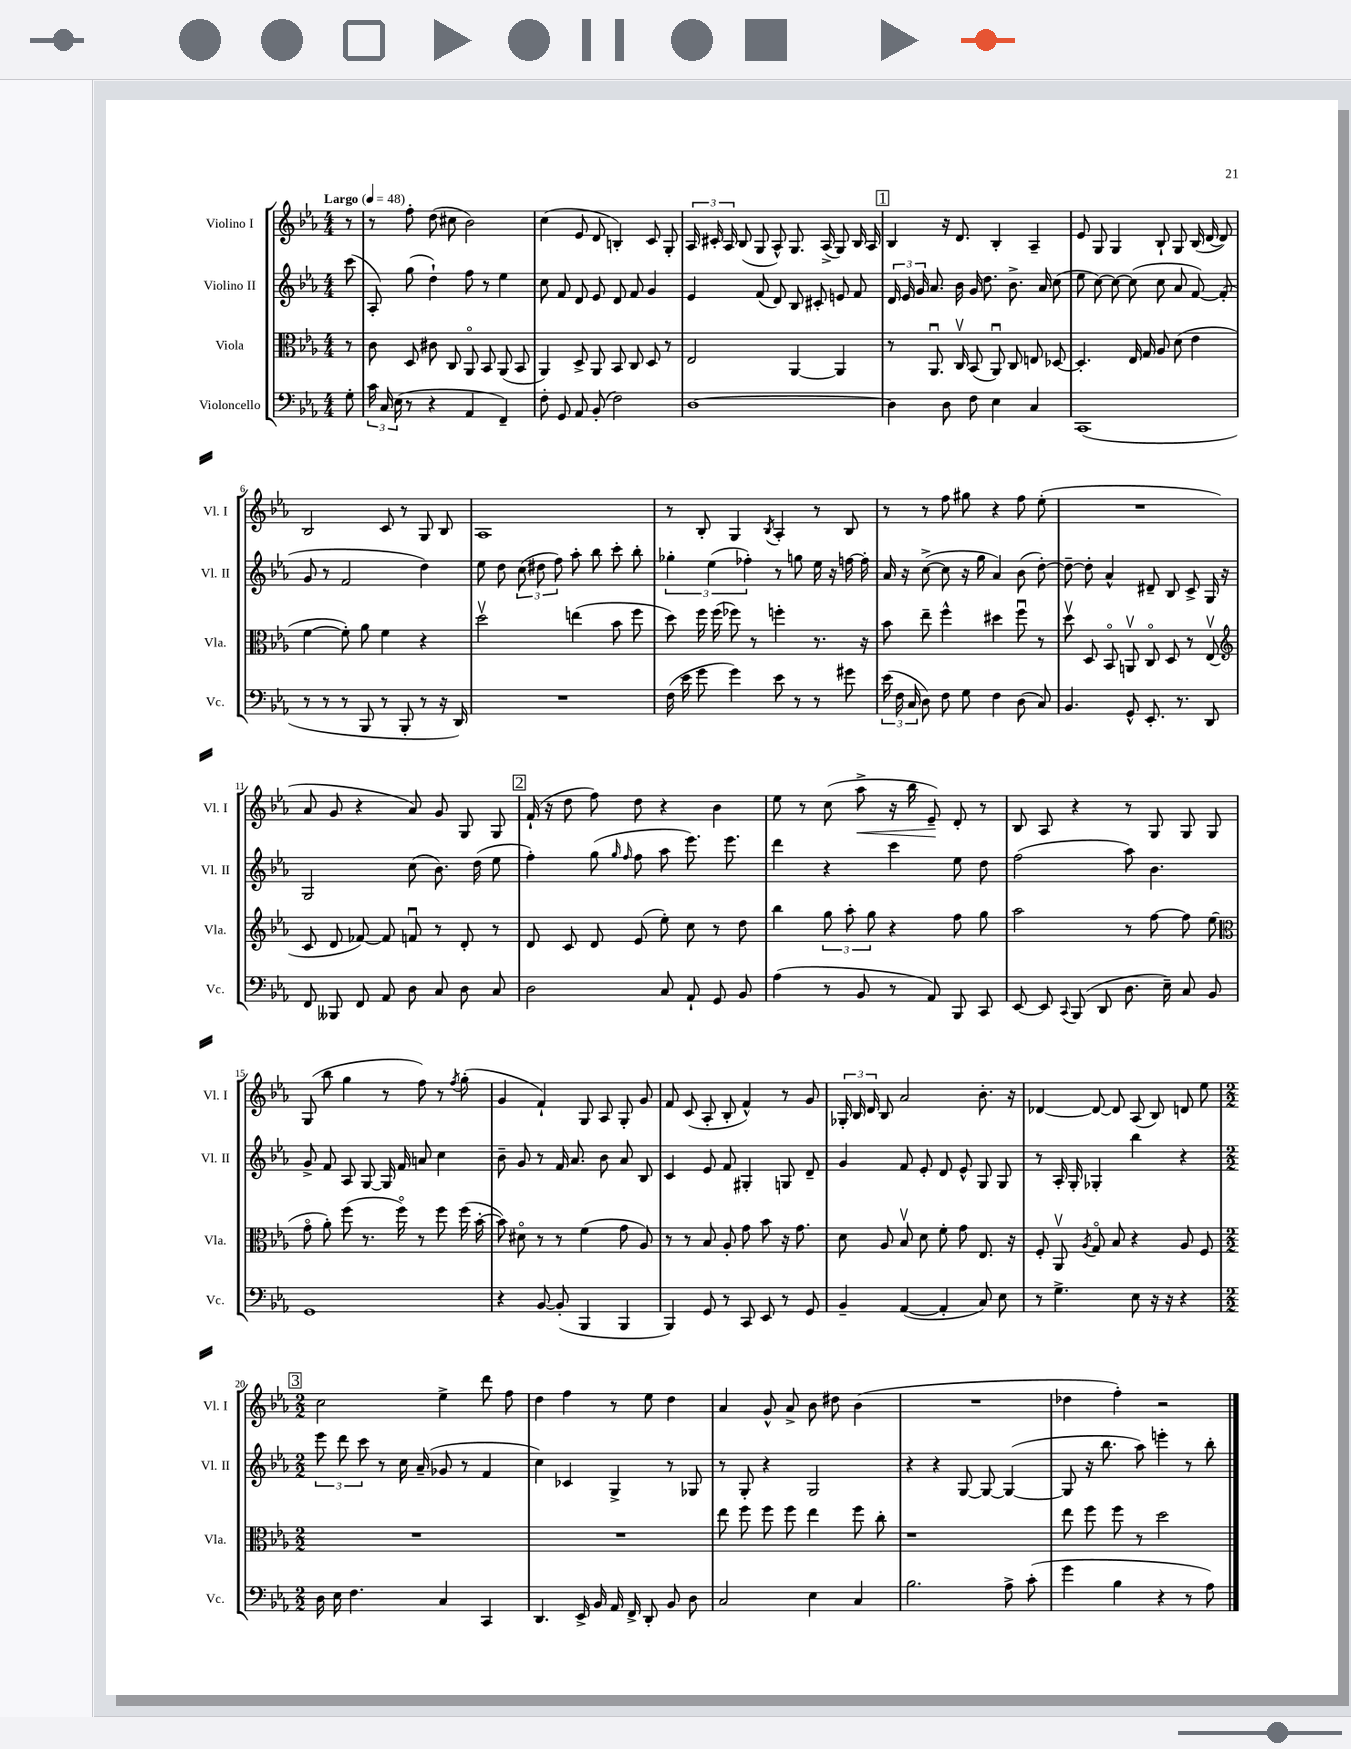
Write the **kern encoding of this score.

**kern	**kern	**kern	**kern	**dynam
*part4	*part3	*part2	*part1	*part1
*staff4	*staff3	*staff2	*staff1	*staff1
*I"Violoncello	*I"Viola	*I"Violino II	*I"Violino I	*
*I'Vc.	*I'Vla.	*I'Vl. II	*I'Vl. I	*
*clefF4	*clefC3	*clefG2	*clefG2	*
*k[b-e-a-]	*k[b-e-a-]	*k[b-e-a-]	*k[b-e-a-]	*
*M4/4	*M4/4	*M4/4	*M4/4	*
*MM48	*MM48	*MM48	*MM48	*
=	=	=	=	=
!	!	!	!LO:TX:a:B:t=Largo	!
8G'\	8r	(8ccc\	8r	.
=1	=1	=1	=1	=1
24c\	8c\	8A-'/)	8r	.
24C/	.	.	.	.
(24E-\	.	.	.	.
8r	8D/	(8gg\	8ff'\	.
4r	8c#X\	4dd`\)	(8dd\	.
.	8C/	.	8cc#X\	.
4AA-/	8AA-/	8ff\	2b-\)	.
.	8BB-/	8r	.	.
4FF~/)	(8AA-/	4ee-\	.	.
.	8BB-/	.	.	.
=2	=2	=2	=2	=2
8F'\	4AA-/)	8cc\	(4cc\	.
8GG/	.	8f/	.	.
8AA-/	8D^/	8d/	8e-/	.
(8BB-'/	8AA-/	8e-/	8d/	.
2F\)	8BB-/	8d/	4Bn'/)	.
.	8C/	8f/	.	.
.	8D/	4g/	8c/	.
.	8r	.	8G'/	.
=3	=3	=3	=3	=3
[1D	2E-/	4e-/	24A-/	.
.	.	.	24c#X'/	.
.	.	.	24A-/	.
.	.	.	(8B-/	.
.	.	(8f/	8G/	.
.	.	8d/)	8A-^^/)	.
.	[4AA-/	8B-/	8.G/	.
.	.	8c#X'/	.	.
.	.	.	(16A-^/	.
.	4AA-/]	8en/	8G/)	.
.	.	8f/	16B-/	.
.	.	.	16A-/	.
!!LO:REH:place=s1:t=1
=4	=4	=4	=4	=4
4D\]	8r	24d/	4B-/	.
.	.	24e-/	.	.
.	.	24g/	.	.
.	8.AA-u/	8.a-/	.	.
8D\	.	.	16r	.
.	16Cv/	16b-\	8.d/	.
8F\	(8BB-/	16g/	.	.
.	.	8.dd\	.	.
4E-\	8AA-u/)	.	4B-'/	.
.	8C/	8.b-^\	.	.
4C/	8En/	.	4A-~/	.
.	.	16a-/	.	.
.	[8D-X/	(8cc\	.	.
=5	=5	=5	=5	=5
(1CC	4.D-'/]	8ee-\	8e-/	.
.	.	[8cc\)	8G/	.
.	.	8cc\_	4G/	.
.	16E-/	(8cc\]	.	.
.	16G/	.	.	.
.	8A-/	8cc\	8B-`/	.
.	(8d\	8a-/	8G/	.
.	4e-\	[8f/)	(16B-/	.
.	.	.	[16d/	.
.	.	(8f'/]	8d/])	.
!!LO:LB:g=z
=6	=6	=6	=6	=6
8r	[4f\	8g/	2B-/	.
8r	.	8r	.	.
8r	8f'\])	2f/	.	.
8BBB-/	8a-\	.	.	.
8r	4f\	.	8c/	.
8BBB-'/	.	.	8r	.
8r	4r	4dd\)	8G/	.
16r	.	.	8B-/	.
16DD/)	.	.	.	.
=7	=7	=7	=7	=7
1r	2ddv\	8ee-\	1A-	.
.	.	8dd\	.	.
.	.	(12cc\	.	.
.	.	12dd#X\	.	.
.	.	12ff\)	.	.
.	(4een\	8aa-'\	.	.
.	.	8bb-\	.	.
.	8b-\	8ccc'\	.	.
.	8ff\	8bb-'\	.	.
=8	=8	=8	=8	=8
(16F\	8dd\)	6gg-X'\	8r	.
16e-\	.	.	.	.
8g\	16ff\	.	8B-'/	.
.	.	(6ee-\	.	.
.	(16ff\	.	.	.
4g\)	8ff-X\)	.	4G/	.
.	.	6ff-X'\)	.	.
.	8r	.	.	.
.	.	.	8qB-/	.
8e-\	4ffn'\	8r	4A-'/	.
8r	.	8ggn\	.	.
8r	8.r	16ee-\	8r	.
.	.	16r	.	.
8g#X\	.	[16ffn\	8B-/	.
.	16r	16ff'\]	.	.
=9	=9	=9	=9	=9
(24e-\	8b-\	16a-/	8r	.
24F\	.	.	.	.
.	.	16r	.	.
24C/	.	.	.	.
8D\)	8ee-~\	([8cc^\	8r	.
8F\	4ff^^\	8cc\]	8ff\	.
8G\	.	16r	8gg#X\	.
.	.	16gg\	.	.
4F\	4dd#X\	4a-/)	4r	.
(8D\	8ffu\	(8b-\	8ff\	.
8C/)	8r	[8dd'\)	(8ee-'\	.
=10	=10	=10	=10	=10
4.BB-/	8ddv\	8dd~\_	1r	.
.	8D/	8dd'\]	.	.
.	8BB-/	4a-^^/	.	.
8GG^^/	8AAnv/	.	.	.
8.EE-'/	8C/	8d#X~/	.	.
.	8D/	8B-/	.	.
8.r	.	.	.	.
.	8r	8c^/	.	.
8DD/	(8E-v/	16G/	.	.
.	.	16r	.	.
!!LO:LB:g=z
=11	=11	=11	=11	=11
*	*clefG2	*	*	*
8FF/	8c/	2G/	8a-/	.
8BBB--X/	8d/	.	8g/	.
8FF/	[8f-X/)	.	4r	.
8AA-/	8f-/]	.	.	.
8D\	8fnu/	(8cc\	8a-/)	.
8C/	8r	8.b-\)	8g/	.
8D\	8d'/	.	8G/	.
.	.	(16dd\	.	.
8C/	8r	8ee-\	8G/	.
!!LO:REH:place=s1:t=2
=12	=12	=12	=12	=12
2D\	8d/	4ff'\)	(16f`/	.
.	.	.	16r	.
.	8c/	.	8dd\	.
.	8d/	(8gg\	8ff\)	.
.	.	16qqgg/	.	.
.	.	16qqff/	.	.
.	(8e-/	8ff\	8dd\	.
8C/	8ee-'\)	8aa-\	4r	.
8AA-`/	8cc\	8.eee-\)	.	.
8GG/	8r	.	4b-\	.
.	.	8.eee-\	.	.
8BB-/	8dd\	.	.	.
=13	=13	=13	=13	=13
(4A-\	4bb-\	4ddd\	8ee-\	.
.	.	.	8r	.
8r	12gg\	4r	(8cc\	.
.	12aa-'\	.	.	.
!	!	!	!	!LO:HP:b
8BB-/	.	.	8aa-^\	<
.	12gg\	.	.	.
8r	4r	4ccc\	16r	.
.	.	.	16bb-\	.
8AA-/)	.	.	8e-~/)	.
8BBB-/	8ff\	8ee-\	8d'/	[
8CC/	8gg\	8dd\	8r	.
=14	=14	=14	=14	=14
[8EE-/	2aa-\	(2ff\	8B-/	.
8EE-/]	.	.	8A-/	.
8qqCC/	.	.	.	.
(8BBB-/	.	.	4r	.
8DD/	.	.	.	.
8.D\	8r	8aa-\)	8r	.
.	[8ff\	4.b-\	8G/	.
16E-~\)	.	.	.	.
8C/	8ff\]	.	8G/	.
8BB-/	(8ee-\	.	8G/	.
!!LO:LB:g=z
=15	=15	=15	=15	=15
*	*clefC3	*	*	*
1GG	8g\	8g^/	(8G/	.
.	8a-'\)	8f/	8bb-\	.
.	(8ff\	8A-/	4gg\	.
.	8.r	[8G/	.	.
.	.	16G/]	8r	.
.	16ff\)	16f/	.	.
.	8r	8an/	8ff\)	.
.	8ff\	4cc\	8r	.
.	.	.	8qff/	.
.	(16ff\	.	(8gg'\	.
.	[16b-'\	.	.	.
=16	=16	=16	=16	=16
4r	8b-\])	8b-~\	4g/	.
.	8d#X\	8g/	.	.
[8BB-/	8r	8r	4f`/)	.
(8BB-'/]	8r	16f/	.	.
.	.	8.a-/	.	.
4BBB-/	(4f\	.	8G/	.
.	.	8b-\	8A-/	.
4BBB-/	8g\	8a-/	8G'/	.
.	8A-/)	8B-/	8g/	.
=17	=17	=17	=17	=17
4BBB-/)	8r	4c/	8f/	.
.	8r	.	(8c/	.
8GG/	8B-/	8e-/	8A-'/	.
8r	8A-'/	8f/	8B-'/	.
8CC/	8g\	4G#X'/	4f^^/)	.
8EE-/	8b-\	.	.	.
8r	16r	8Gn/	8r	.
.	8.g\	.	.	.
8GG/	.	8d~/	8g/	.
=18	=18	=18	=18	=18
4BB-~/	8d\	4g/	24G-X'/	.
.	.	.	24B-/	.
.	.	.	24d/	.
.	8A-/	.	8B-/	.
([4AA-/	8B-v/	8f/	2a-/	.
.	8d\	8e-'/	.	.
4AA-'/]	8f'\	8d/	.	.
.	8g\	8e-^^/	.	.
8C/)	8.E-/	8G/	8.b-'\	.
8E-\	.	8G/	.	.
.	16r	.	16r	.
=19	=19	=19	=19	=19
8r	8F'/	8r	[4d-X/	.
4.G^\	8AA-v/	16A-'/	.	.
.	.	16G'/	.	.
.	8qA-/	.	.	.
.	8G/	4G-X'/	8d-/_	.
.	8B-/	.	8d-/]	.
8E-\	4r	4bb-\	(8A-/	.
16r	.	.	8B-/)	.
16r	.	.	.	.
4r	8A-/	4r	8dn/	.
.	8F/	.	8ee-\	.
!!LO:LB:g=z
!!LO:REH:place=s1:t=3
=20	=20	=20	=20	=20
*M2/2	*M2/2	*M2/2	*M2/2	*
16D\	1r	12eee-\	2cc\	.
16E-\	.	.	.	.
.	.	12ddd\	.	.
4.F\	.	.	.	.
.	.	12ccc\	.	.
.	.	8r	.	.
.	.	16cc\	.	.
.	.	(16a-~/	.	.
4C/	.	8g-X/	4ee-^\	.
.	.	8r	.	.
4CC/	.	4f/	8ddd\	.
.	.	.	8ff\	.
=21	=21	=21	=21	=21
4.DD/	1r	4cc\)	4dd\	.
.	.	4c-X/	4ff\	.
16EE-^/	.	.	.	.
16BB-/	.	.	.	.
16AA-/	.	4G^/	8r	.
16FF^/	.	.	.	.
8DD'/	.	.	8ee-\	.
8BB-/	.	8r	4dd\	.
8D\	.	8G-X/	.	.
=22	=22	=22	=22	=22
2C/	8ee-\	8r	4a-/	.
.	8ff\	8G'/	.	.
.	8ff\	4r	8g^^/	.
.	8ff\	.	8a-^/	.
4E-\	4ee-\	2G/	8b-\	.
.	.	.	8dd#X\	.
4C/	8ff\	.	(4b-\	.
.	8cc'\	.	.	.
=23	=23	=23	=23	=23
2.B-\	1r	4r	1r	.
.	.	4r	.	.
.	.	[8G/	.	.
.	.	8G/_	.	.
8A-^\	.	(4G/_	.	.
(8c'\	.	.	.	.
=24	=24	=24	=24	=24
4g\	8ee-\	8G/]	4dd-X\	.
.	8ff\	16r	.	.
.	.	8.bb-\	.	.
4B-\	8ff\	.	4ff'\)	.
.	8r	8aa-\)	.	.
4r	2dd\	4eeen'\	2r	.
8r	.	8r	.	.
8A-\)	.	8bb-'\	.	.
==	==	==	==	==
*-	*-	*-	*-	*-
